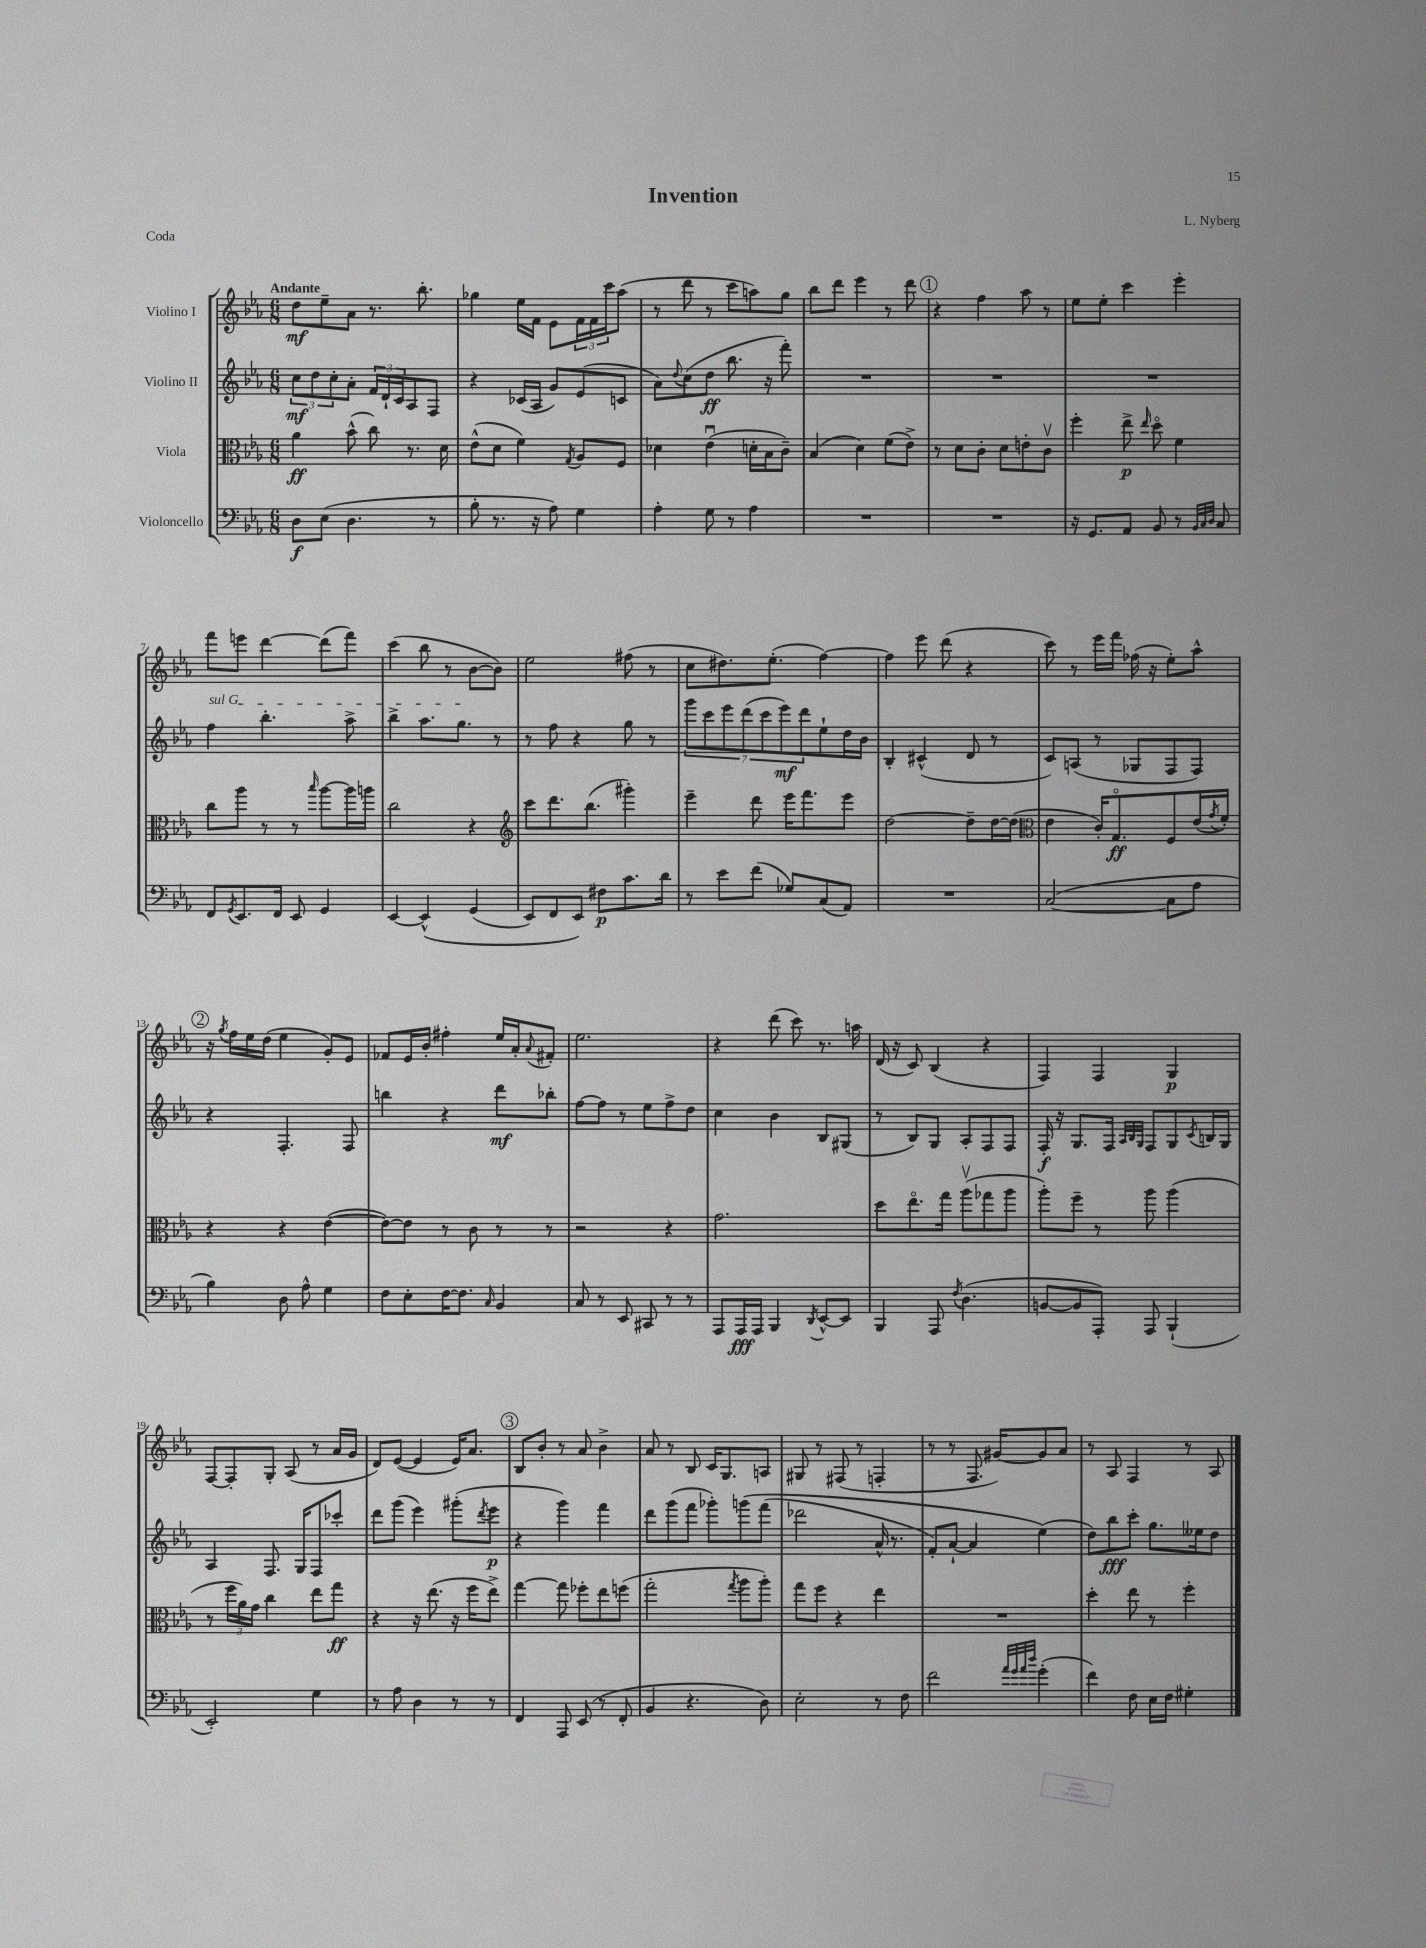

**kern	**kern	**kern	**kern
*staff4	*staff3	*staff2	*staff1
*clefF4	*clefC3	*clefG2	*clefG2
*k[b-e-a-]	*k[b-e-a-]	*k[b-e-a-]	*k[b-e-a-]
*M6/8	*M6/8	*M6/8	*M6/8
8D	4a-	12cc	8dd
.	.	12dd	.
(8E-	.	.	8ee-~
.	.	12cc'	.
4.D	(8b-^^	8a-'	8a-
.	8cc)	24f	8.r
.	.	24d`	.
.	.	24c	.
.	8.r	8A-	.
.	.	.	8.bb-'
8r	.	8F	.
.	16d	.	.
=	=	=	=
8B-'	(8e-^^	4r	4gg-
8.r	8d	.	.
.	4f)	(16c-	16ee-
16r	.	16A-	16f
8A-)	.	8g)	8e-
.	8qG	.	.
4G	8A-	(8e-	24f
.	.	.	24f
.	.	.	24ccc
.	8F	8c	(8aa-
=	=	=	=
4A-'	4d-	8a-)	8r
.	.	8qqdd	.
.	.	(8cc	8ddd
8G	(4e-u	8dd	8r
8r	.	8.bb-	8ccc
4A-	16d'	.	8aa)
.	16B-	16r	.
.	8c~)	8fff')	8gg
=	=	=	=
2.r	(4B-	2.r	8bb-
.	.	.	8ddd
.	4d)	.	4eee-
.	(8f	.	8r
.	8e-^)	.	8ddd
=	=	=	=
2.r	8r	2.r	4r
.	8d	.	.
.	8c'	.	4ff
.	8d	.	.
.	8e'	.	8aa-
.	8cv	.	8r
=	=	=	=
16r	4ff'	2.r	8ee-
8.GG	.	.	.
.	.	.	8ee-'
8AA-	8ee-^	.	4ccc
.	16qqee-	.	.
8BB-	8ddo	.	.
8r	4f	.	4eee-'
32qqBB-	.	.	.
32qqC	.	.	.
32qqD	.	.	.
8C	.	.	.
=	=	=	=
8FF	8cc	4ff	8fff
8qGG	.	.	.
8.EE-	8aa-	.	8eee
.	8r	4.bb-'	[4ddd
16FF	.	.	.
8EE-	8r	.	.
.	16qqbb-	.	.
4GG	[8aa-	.	(8ddd]
.	16aa-]	8aa-^	8fff)
.	16aa	.	.
=	=	=	=
[4EE-	2cc	4bb-^	(4ccc
&(4EE-^^]	.	8.aa-	8bb-
.	.	.	8r
.	.	8.gg	.
(4GG	4r	.	[8b-
.	.	8r	8b-])
=	=	=	=
*	*clefG2	*	*
8EE-)	8ccc	8r	2ee-
8FF	8.ddd	8ff	.
8EE-&)	.	4r	.
.	(8.bb-	.	.
8F#	.	.	.
8.c	4ggg#')	8gg	(8ff#
.	.	8r	8r
16d	.	.	.
=	=	=	=
8r	4eee-~	14ggg	8cc
.	.	14ccc	.
8e-	.	.	8.dd#)
.	.	14eee-	.
.	.	(14ddd	.
(8f	8ddd	.	.
.	.	14ccc	.
.	.	.	(8.ee-'
.	.	14eee-)	.
8G-)	16eee-	.	.
.	.	14ddd	.
.	8.fff	.	.
(8C	.	8ee-`	[4ff)
8AA-)	8eee-	16dd	.
.	.	16b-	.
=	=	=	=
2.r	[2dd	4B-'	4ff]
.	.	(4c#^^	8eee-
.	.	.	(8ddd
.	8dd~]	8d	4r
.	[16dd	8r	.
.	(16dd]	.	.
=	=	=	=
*	*clefC3	*	*
([2C	4e-	8c)	8ccc)
.	.	(8A	8r
.	16c')	8r	16eee-
.	8.Go	.	16fff
.	.	8G-	(16ff-
.	.	.	16r
8C]	8F	8F	8ee-')
8A-	(16e-	8F)	8aa-^^
.	8qg	.	.
.	16f')	.	.
=	=	=	=
4B-)	4r	4r	16r
.	.	.	8qgg
.	.	.	16ff
.	.	.	16ee-
.	.	.	(16dd
8D	4r	4.F'	4ee-
8A-^^	.	.	.
4G	([4e-	.	8g')
.	.	8F	8e-
=	=	=	=
8F	8e-_)	4bb	8f-
8E-'	8e-]	.	16e-
.	.	.	16b-'
[16F	8r	4r	4ff#'
8.F]	.	.	.
.	8c	.	.
16qqC	.	.	.
4BB-	8r	8ddd	16ee-
.	.	.	16a-'
.	.	.	8qqa-
.	8r	8bb-'	8f#'
=	=	=	=
8C	2r	[8ff	2.ee-
8r	.	8ff]	.
8EE-	.	8r	.
8CC#	.	8ee-	.
8r	4r	8ff^	.
8r	.	8dd	.
=	=	=	=
8AAA-	2.g	4cc	4r
16AAA-	.	.	.
16AAA-	.	.	.
4BBB-	.	4b-	(8ddd
.	.	.	8ccc)
8qDD	.	.	.
[8EE-^^	.	8B-	8.r
8EE-]	.	(8G#	.
.	.	.	16aa
=	=	=	=
4BBB-	8dd	8r	(16d
.	.	.	16r
.	8.ee-o	8B-)	8c)
8AAA-	.	8G	(4B-
.	16gg	.	.
8qF	.	.	.
(4.D	(8aa-v	8A-'	.
.	8gg-	8F	4r
.	8aa-	8F	.
=	=	=	=
[8BB	8aa-')	16F'	4F)
.	.	16r	.
8BB]	8ff~	8.G	.
8AAA-')	8r	.	4F
.	.	16F	.
.	.	32qqA-	.
.	.	32qqB-	.
.	.	32qqG	.
8AAA-	8aa-	8F	.
(4BBB-`	(4aa-	8G	4G
.	.	8qc	.
.	.	16B	.
.	.	16G	.
=	=	=	=
2EE-')	8r	4A-	[8F
.	24ff	.	8F']
.	24a-)	.	.
.	24g	.	.
.	4cc	8.F	8G'
.	.	.	(8A-
.	.	16G	.
4G	8ee-	8F	8r
.	8gg	8ccc-'	16a-
.	.	.	16g
=	=	=	=
8r	4r	8ddd	8d)
8A-	.	(8ggg	([8e-
4D	16r	4eee-)	4e-]
.	(8.ee-	.	.
8r	16r	(8ggg#'	16e-)
.	16ff	.	8.a-
.	.	8qddd	.
8r	8ee-^)	8eee-	.
=	=	=	=
4FF	[4gg	4r	8B-
.	.	.	8b-'
8AAA-	8gg]	4ggg)	8r
(8EE-	8ff-'	.	8a-
8r	8ee-	4fff	4b-^
8FF'	(8ff	.	.
=	=	=	=
4BB-	2gg'	8ddd	8a-
.	.	(8ggg	8r
4.r	.	8fff	8B-
.	.	8ggg-')	16c
.	.	.	8.G
.	8qgg	.	.
.	8aa-	&(8ggg	.
8D)	8aa-')	(8fff	8A
=	=	=	=
2E-'	8gg	2ddd-	8G#
.	8ff	.	8r
.	4r	.	(8F#
.	.	.	8r
8r	4ee-	16a-^^	4F'
.	.	8.r	.
8F	.	.	.
=	=	=	=
2f	2.r	8f')	8r
.	.	[8a-`	8r
.	.	4a-]	8.F
.	.	.	[16g#)
32qqa-	.	.	.
32qqg	.	.	.
32qqa-	.	.	.
32qqdd	.	.	.
(4g'	.	(4ee-&)	8g#]
.	.	.	8a-
=	=	=	=
4f)	4dd'	8dd)	8r
.	.	8bb-	8A-
8F	8ee-	8ccc'	4F
16E-	8r	8.gg	.
16F	.	.	.
4G#'	4ff'	.	8r
.	.	16ee--	.
.	.	8dd	8A-
==	==	==	==
*-	*-	*-	*-
